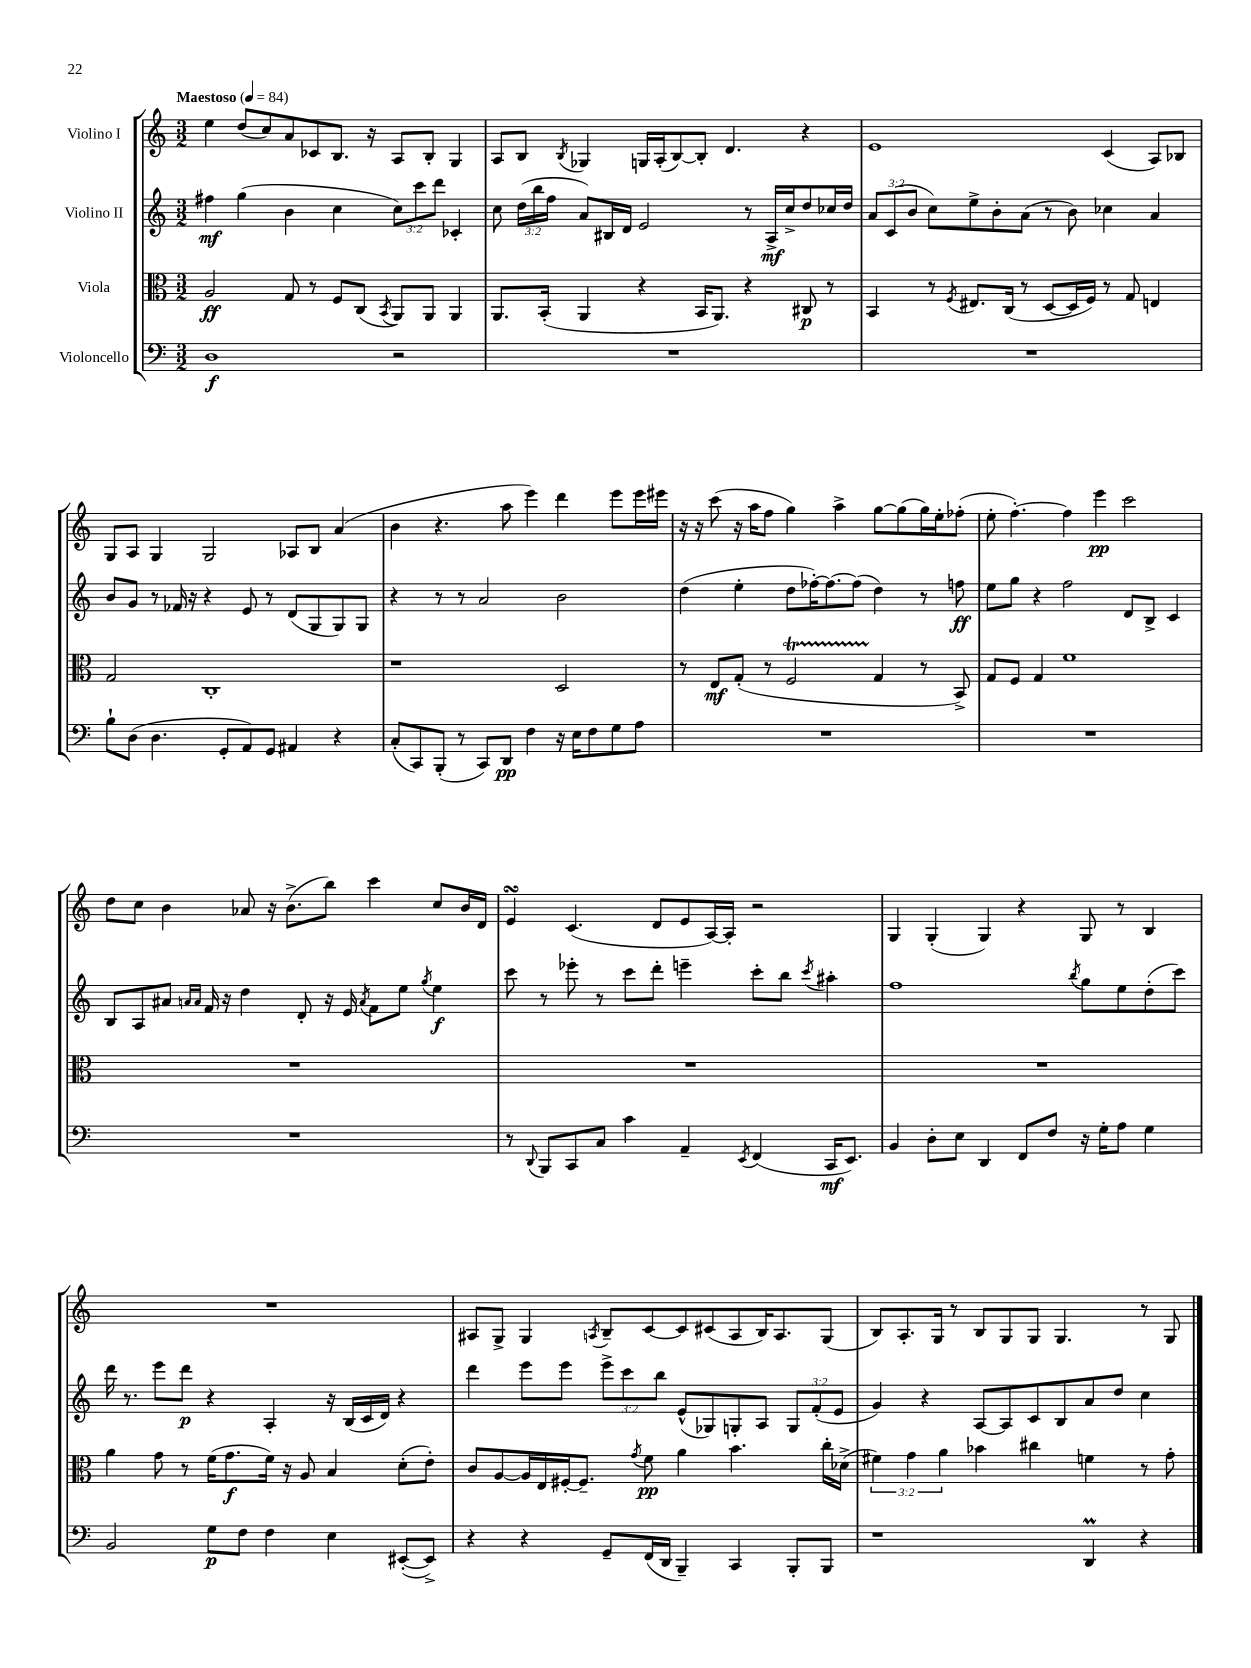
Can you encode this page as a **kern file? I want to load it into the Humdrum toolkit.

**kern	**kern	**kern	**kern
*staff4	*staff3	*staff2	*staff1
*clefF4	*clefC3	*clefG2	*clefG2
*k[]	*k[]	*k[]	*k[]
*M3/2	*M3/2	*M3/2	*M3/2
*MM84	*MM84	*MM84	*MM84
1D	2A	4ff#	4ee
.	.	(4gg	(8dd
.	.	.	8cc)
.	8G	4b	8a
.	8r	.	8c-
.	8F	4cc	8.B
.	(8C	.	.
.	.	.	16r
.	8qBB	.	.
2r	8AA)	12cc)	8A
.	.	12ccc	.
.	8AA	.	8B'
.	.	12ddd	.
.	4AA	4c-'	4G
=	=	=	=
1.r	8.AA	8cc	8A
.	.	(24dd	8B
.	.	24bb	.
.	(16BB'	.	.
.	.	24ff	.
.	.	.	8qB
.	4AA	8a)	4G-
.	.	16B#	.
.	.	16d	.
.	4r	2e	16G
.	.	.	(16A'
.	.	.	[8B)
.	16BB	.	8B']
.	8.AA)	.	.
.	.	.	4.d
.	4r	8r	.
.	.	16A^	.
.	.	16cc^	.
.	8C#	8dd	4r
.	8r	16cc-	.
.	.	16dd	.
=	=	=	=
1.r	4BB	12a	1e
.	.	(12c	.
.	.	12b	.
.	8r	8cc)	.
.	8qF	.	.
.	8.E#	8ee^	.
.	.	8b'	.
.	(16C	.	.
.	8r	(8a	.
.	[8D	8r	.
.	16D]	8b)	.
.	16F)	.	.
.	8r	4cc-	(4c
.	8G	.	.
.	4E	4a	8A)
.	.	.	8B-
=	=	=	=
8B`	2G	8b	8G
(8D	.	8g	8A
4.D	.	8r	4G
.	.	16f-	.
.	.	16r	.
.	1C'	4r	2G
8GG'	.	.	.
8AA)	.	8e	.
8GG	.	8r	.
4AA#	.	(8d	8A-
.	.	8G	8B
4r	.	8G)	(4a
.	.	8G	.
=	=	=	=
(8C'	1r	4r	4b
8CC)	.	.	.
(8BBB'	.	8r	4.r
8r	.	8r	.
8CC)	.	2a	.
8DD	.	.	8aa
4F	.	.	4eee)
16r	2D	2b	4ddd
16E	.	.	.
8F	.	.	.
8G	.	.	8eee
8A	.	.	16eee
.	.	.	16eee#
=	=	=	=
1.r	8r	(4dd	16r
.	.	.	16r
.	8E	.	(8ccc
.	(8G'	4ee'	16r
.	.	.	16aa
.	8r	.	8ff
.	2F	8dd	4gg)
.	.	[16ff-')	.
.	.	8.ff-_	.
.	.	.	4aa^
.	.	(8ff-]	.
.	4G	4dd)	[8gg
.	.	.	(8gg]
.	8r	8r	16gg)
.	.	.	16ee'
.	8BB^)	8ff	(8ff-'
=	=	=	=
1.r	8G	8ee	8ee'
.	8F	8gg	[4.ff')
.	4G	4r	.
.	1f	2ff	4ff]
.	.	.	4eee
.	.	8d	2ccc
.	.	8B^	.
.	.	4c	.
=	=	=	=
1.r	1.r	8B	8dd
.	.	8A	8cc
.	.	8a#	4b
.	.	16qqa	.
.	.	16qqa	.
.	.	16f	.
.	.	16r	.
.	.	4dd	8a-
.	.	.	16r
.	.	.	(8.b^
.	.	8d'	.
.	.	16r	8bb)
.	.	16e	.
.	.	8qa	.
.	.	8f	4ccc
.	.	8ee	.
.	.	8qgg	.
.	.	4ee	8cc
.	.	.	16b
.	.	.	16d
=	=	=	=
8r	1.r	8ccc	4e
8qqDD	.	.	.
8BBB	.	8r	.
8CC	.	8eee-'	(4.c
8C	.	8r	.
4c	.	8ccc	.
.	.	8ddd'	8d
4AA~	.	4eee~	8e
.	.	.	[16A)
.	.	.	16A']
8qEE	.	.	.
(4FF	.	8ccc'	2r
.	.	8bb	.
.	.	8qccc	.
16CC	.	4aa#'	.
8.EE)	.	.	.
=	=	=	=
4BB	1.r	1ff	4G
8D'	.	.	(4G'
8E	.	.	.
4DD	.	.	4G)
8FF	.	.	4r
8F	.	.	.
.	.	8qbb	.
16r	.	8gg	8G
16G'	.	.	.
8A	.	8ee	8r
4G	.	(8dd'	4B
.	.	8ccc)	.
=	=	=	=
2BB	4a	16ddd	1.r
.	.	8.r	.
.	8g	8eee	.
.	8r	8ddd	.
8G	(16f	4r	.
.	8.g	.	.
8F	.	.	.
4F	16f)	4A'	.
.	16r	.	.
.	8A	.	.
4E	4B	16r	.
.	.	(16B	.
.	.	16c	.
.	.	16d)	.
([8EE#'	(8d'	4r	.
8EE#^])	8e')	.	.
=	=	=	=
4r	8c	4ddd	8A#
.	[8A	.	8G^
4r	16A]	8eee	4G
.	16E	.	.
.	[16F#'	8eee	.
.	8.F#~]	.	.
.	.	.	8qA
8GG~	.	12eee^	8B~
.	.	12ccc	.
.	8qg	.	.
(16FF	8f	.	[8c
.	.	12bb	.
16DD	.	.	.
4BBB~)	4a	(8e^^	8c]
.	.	8G-)	(8c#
4CC	4.b	8G'	8A
.	.	8A	16B)
.	.	.	8.A
8BBB'	.	12G	.
.	.	(12f'	.
8BBB	16cc'	.	(8G
.	.	12e	.
.	(16d-^	.	.
=	=	=	=
1r	6f#)	4g)	8B)
.	.	.	8.A'
.	6g	.	.
.	.	4r	.
.	.	.	16G
.	6a	.	.
.	.	.	8r
.	4b-	[8A	8B
.	.	8A]	8G
.	4cc#	8c	8G
.	.	8B	4.G
4DD	4f	8a	.
.	.	8dd	.
4r	8r	4cc	8r
.	8g'	.	8G
==	==	==	==
*-	*-	*-	*-
